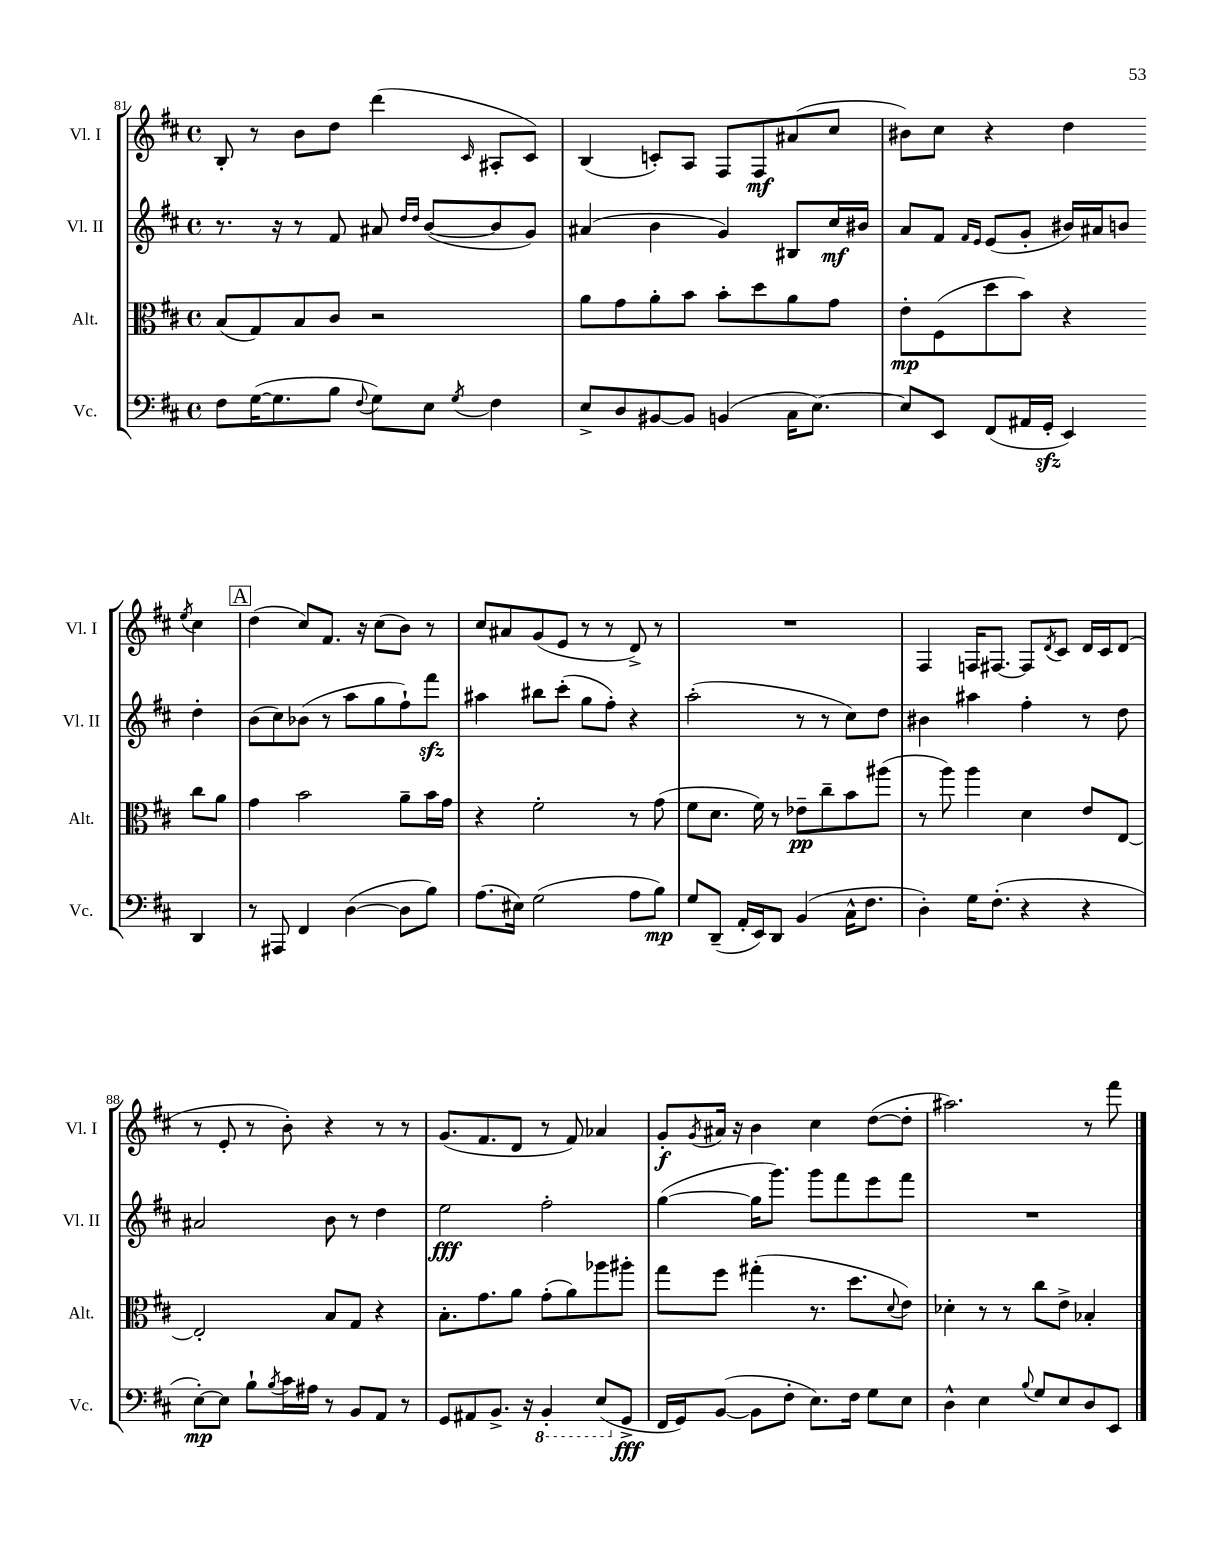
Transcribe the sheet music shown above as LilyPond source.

<<
\new StaffGroup <<
\new Staff = "s0" \with { instrumentName = "Vl. I" shortInstrumentName = "Vl. I" } {
    \clef treble \key d \major \defaultTimeSignature \time 4/4
    b8-. r8 b'8 d''8 d'''4( \grace { cis'16 } ais8-. cis'8) |
    b4( c'8-.) a8 fis8 fis8\mf ais'8( cis''8 |
    bis'8) cis''8 r4 d''4 \acciaccatura { e''8 } cis''4 |
    \mark \markup { \box "A" } d''4( cis''8) fis'8. r16 cis''8( b'8) r8 |
    cis''8 ais'8 g'8( e'8 r8 r8 d'8->) r8 |
    R1 |
    fis4 f16 fis8.~ fis8 \acciaccatura { d'8 } cis'8 d'16 cis'16 d'8( |
    r8 e'8-. r8 b'8-.) r4 r8 r8 |
    g'8.( fis'8. d'8 r8 fis'8) aes'4 |
    g'8-.\f \acciaccatura { g'8 } ais'16 r16 b'4 cis''4 d''8~( d''8-. |
    ais''2.) r8 fis'''8 \bar "|." |
}
\new Staff = "s1" \with { instrumentName = "Vl. II" shortInstrumentName = "Vl. II" } {
    \clef treble \key d \major \defaultTimeSignature \time 4/4
    r8. r16 r8 fis'8 ais'8 \grace { d''16 d''16 } b'8~( b'8 g'8) |
    ais'4( b'4 g'4) bis8 cis''16\mf bis'16 |
    a'8 fis'8 \grace { fis'16 e'16 } e'8( g'8-. bis'16) ais'16 b'8 d''4-. |
    \mark \markup { \box "A" } b'8( cis''8) bes'8( r8 a''8 g''8 fis''8-!) fis'''8\sfz |
    ais''4 bis''8 cis'''8-.( g''8 fis''8-.) r4 |
    a''2-.( r8 r8 cis''8) d''8 |
    bis'4 ais''4 fis''4-. r8 d''8 |
    ais'2 b'8 r8 d''4 |
    e''2\fff fis''2-. |
    g''4~( g''16 g'''8.) g'''8 fis'''8 e'''8 fis'''8 |
    R1 \bar "|." |
}
\new Staff = "s2" \with { instrumentName = "Alt." shortInstrumentName = "Alt." } {
    \clef alto \key d \major \defaultTimeSignature \time 4/4
    b8( g8) b8 cis'8 r2 |
    a'8 g'8 a'8-. b'8 b'8-. d''8 a'8 g'8 |
    e'8-.\mp fis8( d''8 b'8) r4 cis''8 a'8 |
    \mark \markup { \box "A" } g'4 b'2 a'8-- b'16 g'16 |
    r4 fis'2-. r8 g'8( |
    fis'8 d'8. fis'16) r8 ees'8--\pp cis''8-- b'8 ais''8( |
    r8 a''8) a''4 d'4 e'8 e8~ |
    e2-. b8 g8 r4 |
    b8.-. g'8. a'8 g'8-.( a'8) aes''8 ais''8-. |
    g''8 fis''8 gis''4-.( r8. d''8. \appoggiatura { d'8 } e'8) |
    des'4-. r8 r8 cis''8 e'8-> bes4-. \bar "|." |
}
\new Staff = "s3" \with { instrumentName = "Vc." shortInstrumentName = "Vc." } {
    \clef bass \key d \major \defaultTimeSignature \time 4/4
    fis8 g16~( g8. b8 \appoggiatura { fis8 } g8) e8 \acciaccatura { g8 } fis4 |
    e8-> d8 bis,8~ bis,8 b,4( cis16 e8.~) |
    e8 e,8 fis,8( ais,16 g,16-.\sfz e,4) d,4 |
    \mark \markup { \box "A" } r8 ais,,8 fis,4 d4~( d8 b8) |
    a8.( eis16) g2( a8 b8\mp) |
    g8 d,8--( a,16-. e,16) d,8 b,4( cis16-^ fis8. |
    d4-.) g16 fis8.-.( r4 r4 |
    e8~-.\mp) e8 b8-! \acciaccatura { b8 } cis'16 ais16 r8 b,8 a,8 r8 |
    g,8 ais,8 b,8.-> r16 \ottava #-1 b,,4-. e,8( \ottava #0 g,8->\fff |
    fis,16 g,16) b,8~( b,8 fis8-. e8.) fis16 g8 e8 |
    d4-^ e4 \appoggiatura { b8 } g8 e8 d8 e,8 \bar "|." |
}
>>
>>
\layout { \context { \Score currentBarNumber = #81 } }
